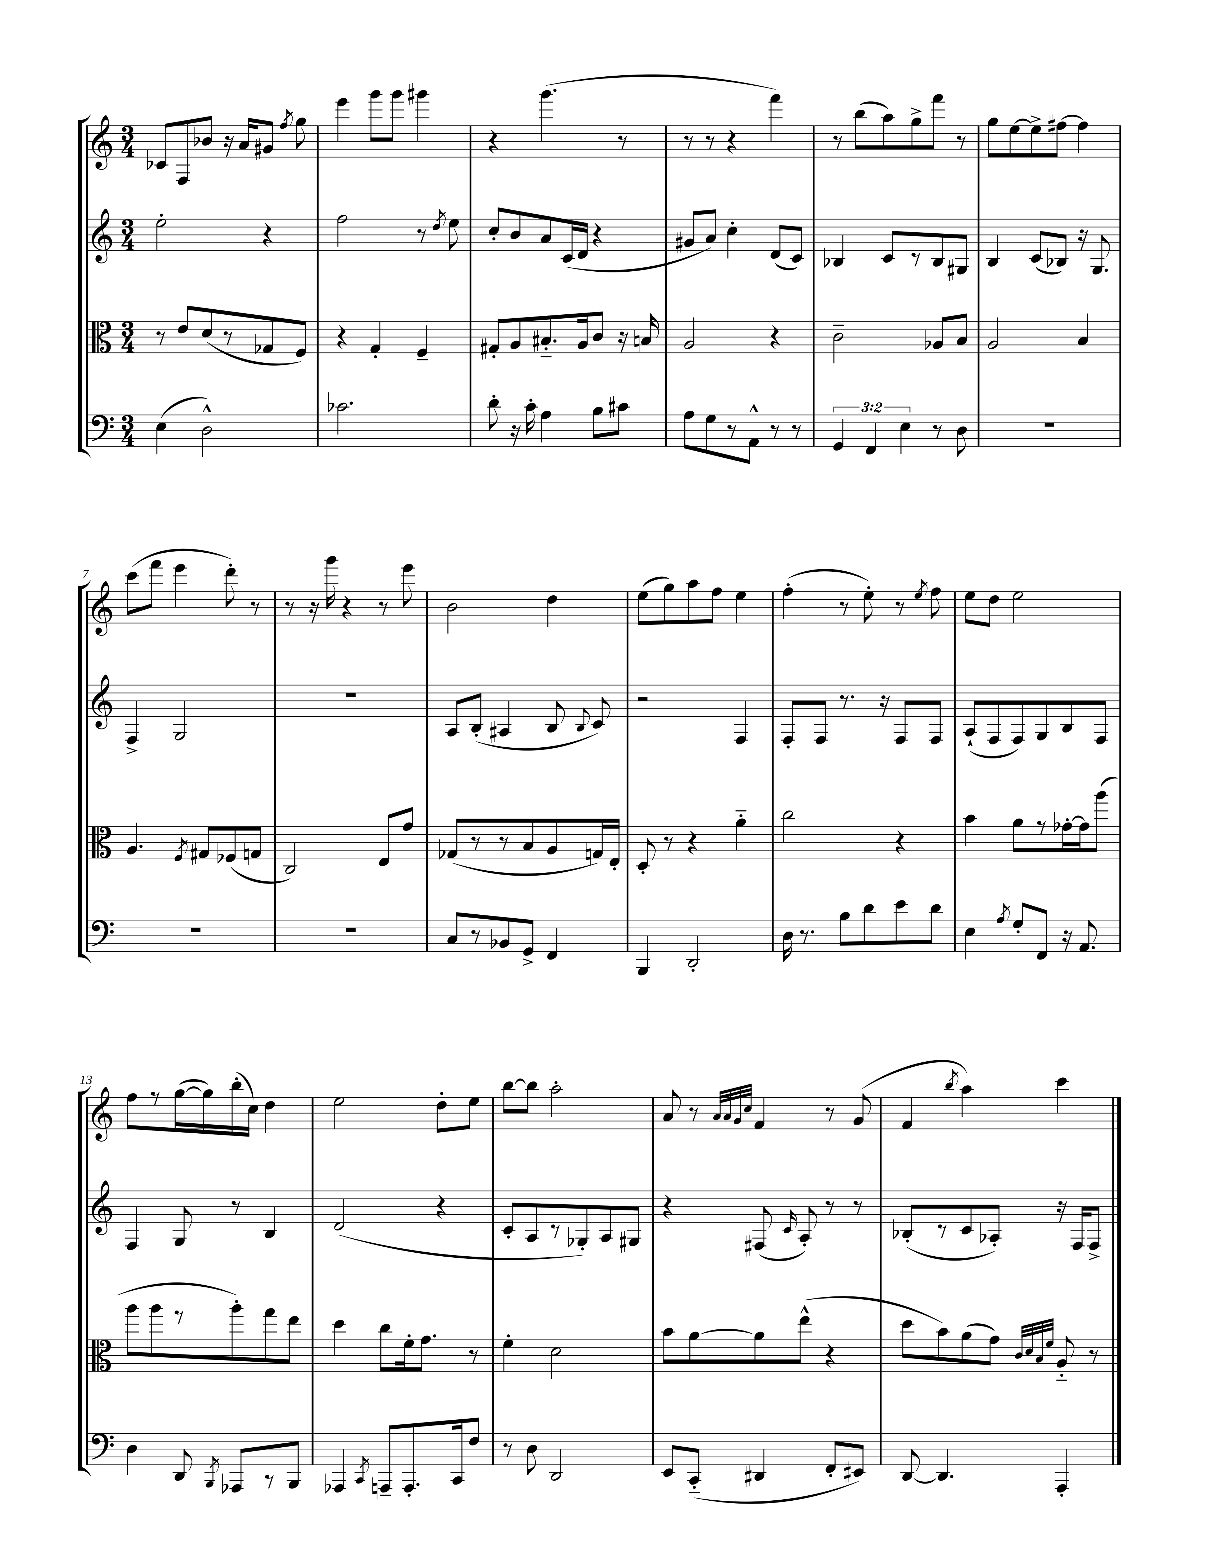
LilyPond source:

<<
\new StaffGroup <<
\new Staff = "s0" {
    \clef treble \key c \major \numericTimeSignature \time 3/4
    \autoBeamOff ces'8[ f8 bes'8] r16 a'16[ gis'8] \acciaccatura { f''8 } g''8 |
    e'''4 g'''8[ g'''8] gis'''4 |
    r4 g'''4.( r8 |
    r8 r8 r4 f'''4) |
    r8 b''8[( a''8) g''8-> f'''8] r8 |
    g''8[ e''8~ e''8-> fis''8]~ fis''4 |
    c'''8[( f'''8] e'''4 d'''8-.) r8 |
    r8 r16 g'''16 r4 r8 e'''8 |
    b'2 d''4 |
    e''8[( g''8) a''8 f''8] e''4 |
    f''4-.( r8 e''8-.) r8 \acciaccatura { e''8 } f''8 |
    e''8[ d''8] e''2 |
    f''8[ r8 g''16~( g''16) b''16-.( c''16]) d''4 |
    e''2 d''8[-. e''8] |
    b''8[~ b''8] a''2-. |
    a'8 r8 \grace { a'32[ a'32 g'32 c''32] } f'4 r8 g'8( |
    f'4 \acciaccatura { b''8 } a''4) c'''4 \bar "|." |
}
\new Staff = "s1" {
    \clef treble \key c \major \numericTimeSignature \time 3/4
    \autoBeamOff e''2-. r4 |
    f''2 r8 \acciaccatura { d''8 } e''8 |
    c''8[-. b'8 a'8 c'16( d'16] r4 |
    gis'8[ a'8]) c''4-. d'8[( c'8]) |
    bes4 c'8[ r8 bes8 gis8] |
    b4 c'8[( bes8]) r16 g8. |
    f4-> g2 |
    R2. |
    a8[ b8]-.( ais4 b8 \appoggiatura { b8 } c'8) |
    r2 f4 |
    f8[-. f8] r8. r16 f8[ f8] |
    a8[-!( f8 f8) g8 b8 f8] |
    f4 g8 r8 b4 |
    d'2( r4 |
    c'8[-. a8 r8 ges8-.) a8 gis8] |
    r4 fis8( \grace { c'16 } a8-.) r8 r8 |
    bes8[-.( r8 c'8 aes8]-.) r16 f16[ f8]-> \bar "|." |
}
\new Staff = "s2" {
    \clef alto \key c \major \numericTimeSignature \time 3/4
    \autoBeamOff r8 e'8[ d'8( r8 ges8 f8]) |
    r4 g4-. f4-- |
    gis8[-. a8 bis8.-_ a16 c'8] r16 b16 |
    a2 r4 |
    c'2-- aes8[ b8] |
    a2 b4 |
    a4. \acciaccatura { f8 } gis8[ fes8( g8] |
    c2) e8[ g'8] |
    ges8[( r8 r8 b8 a8 g16) e16]-. |
    d8-. r8 r4 a'4-_ |
    c''2 r4 |
    b'4 a'8[ r8 ges'16~-. ges'16 a''8]( |
    a''8[ a''8 r8 a''8-.) g''8 e''8] |
    d''4 c''8[ f'16-. g'8.] r8 |
    f'4-. d'2 |
    b'8[ a'8~ a'8 e''8]-^( r4 |
    d''8[ b'8) a'8( g'8]) \grace { c'32[ d'32 b32 f'32] } a8-_ r8 \bar "|." |
}
\new Staff = "s3" {
    \clef bass \key c \major \numericTimeSignature \time 3/4 \override Staff.TupletNumber.text = #tuplet-number::calc-fraction-text
    \autoBeamOff e4( d2-^) |
    ces'2. |
    d'8-. r16 c'16-. a4 b8[ cis'8] |
    a8[ g8 r8 a,8]-^ r8 r8 |
    \tuplet 3/2 { g,4 f,4 e4 } r8 d8 |
    R2. |
    R2. |
    R2. |
    c8[ r8 bes,8 g,8]-> f,4 |
    b,,4 d,2-. |
    d16 r8. b8[ d'8 e'8 d'8] |
    e4 \acciaccatura { a8 } g8[-. f,8] r16 a,8. |
    d4 d,8 \acciaccatura { b,,8 } aes,,8[ r8 b,,8] |
    aes,,4 \acciaccatura { c,8 } a,,8[-- a,,8.-. c,16 f8] |
    r8 d8 d,2 |
    e,8[ c,8]-_( dis,4 f,8[-. eis,8]) |
    d,8~ d,4. a,,4-. \bar "|." |
}
>>
>>
